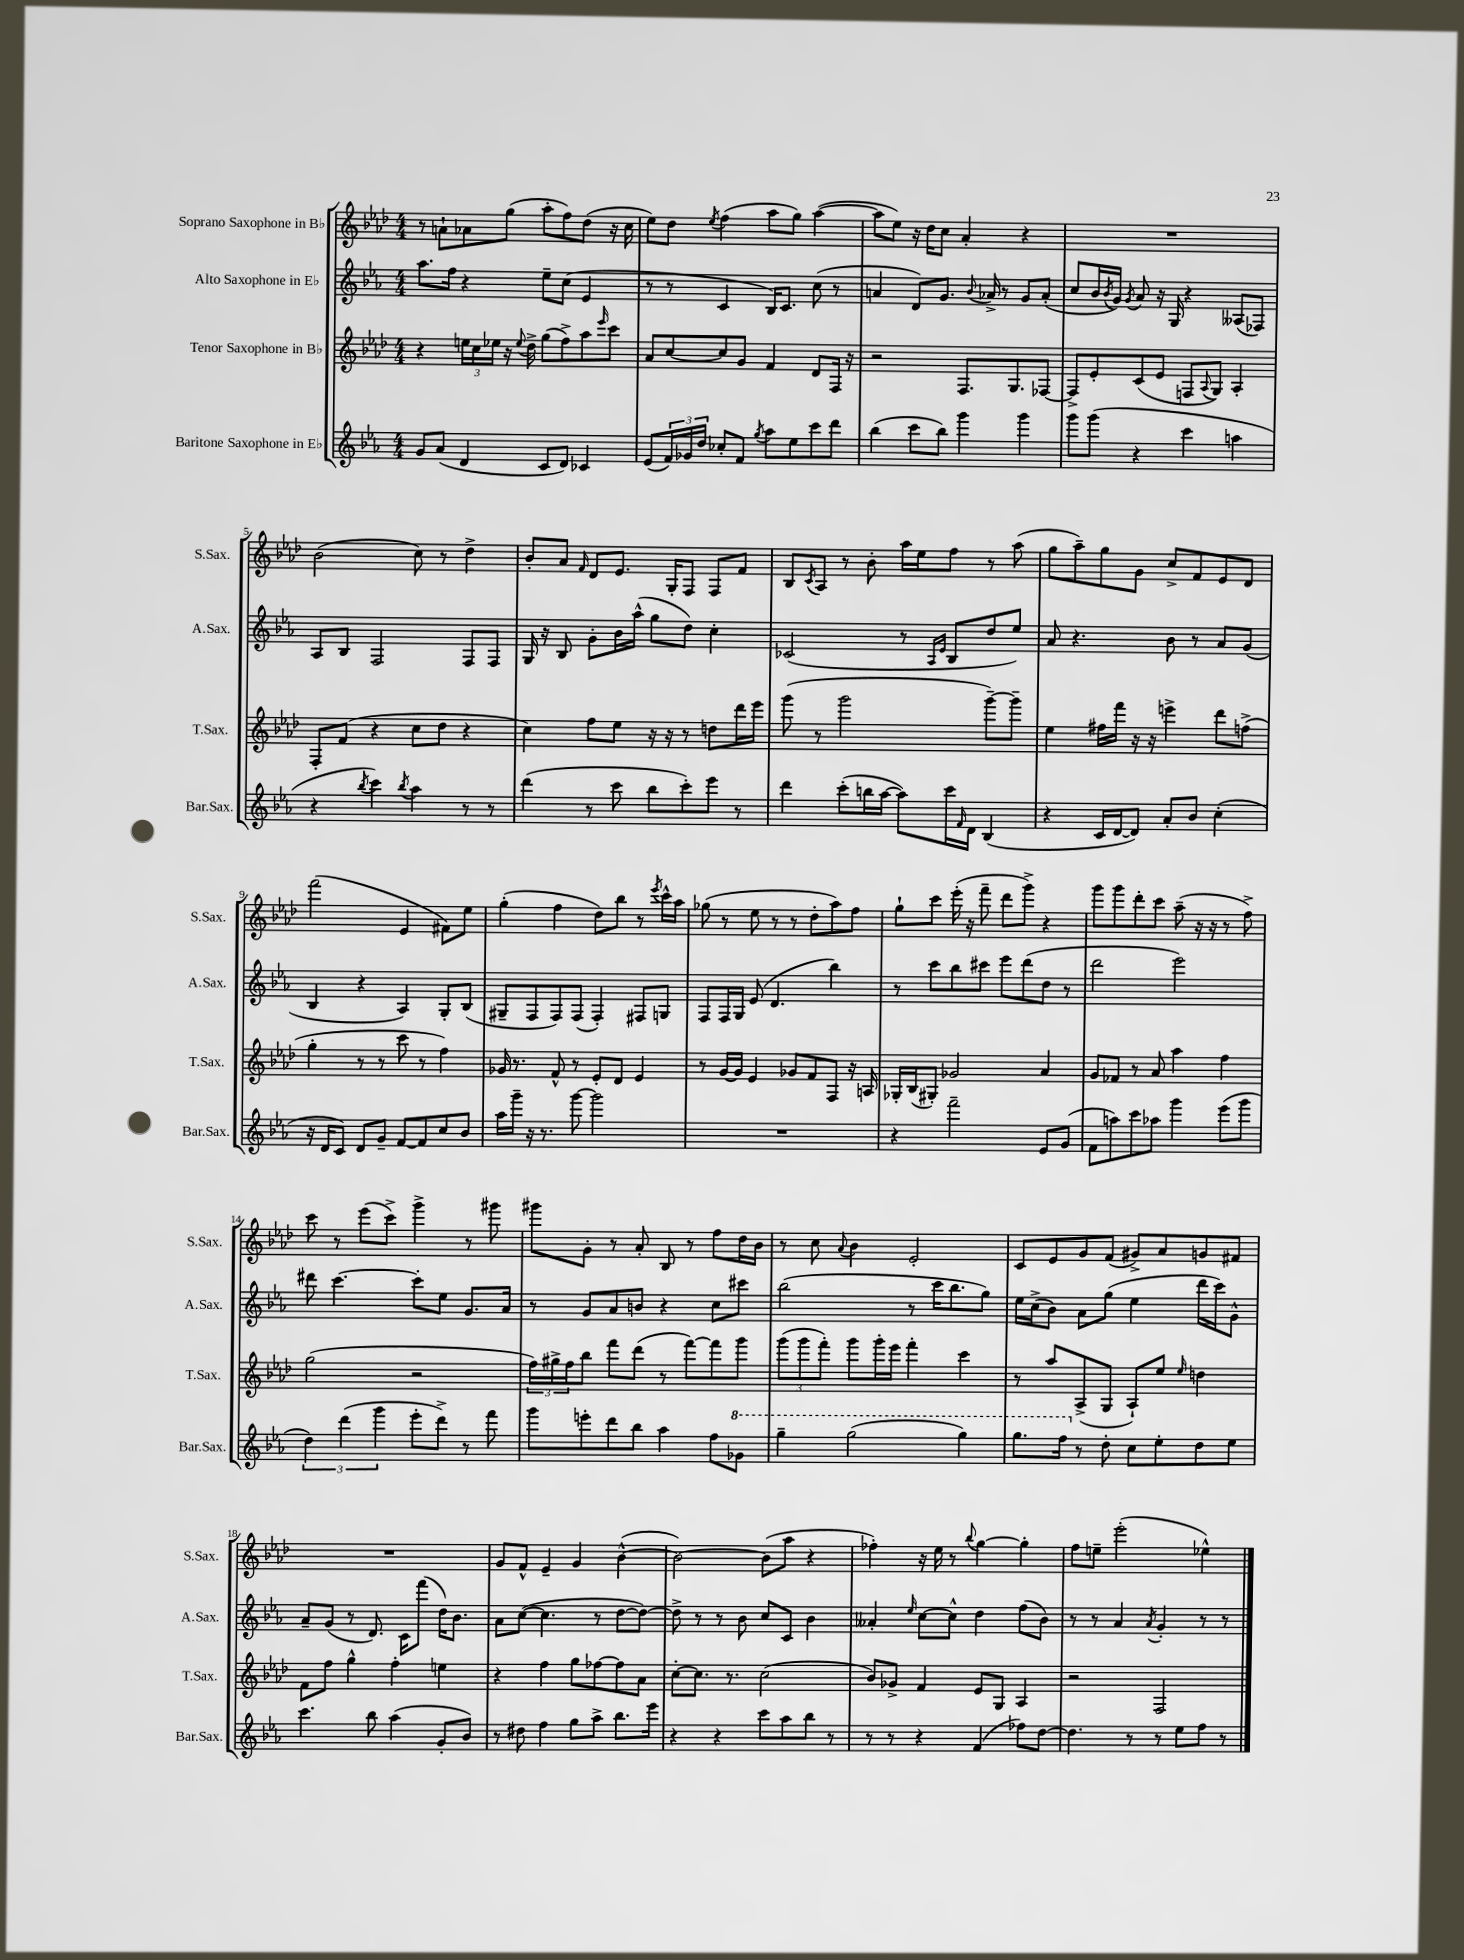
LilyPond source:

<<
\new StaffGroup <<
\new Staff = "s0" \with { instrumentName = "Soprano Saxophone in Bb" shortInstrumentName = "S.Sax." } {
    \clef treble \key aes \major \numericTimeSignature \time 4/4
    r8 a'8-! aes'8 g''8( aes''8-. f''8) des''8( r16 c''16 |
    ees''8) des''8 \acciaccatura { ees''8 } f''4( aes''8 g''8) aes''4~( |
    aes''8 ees''8) r16 des''16 c''8 aes'4-. r4 |
    R1 |
    bes'2( c''8) r8 des''4-> |
    bes'8-. aes'8 \grace { f'16 } des'8 ees'8. g16-. f8 f8 f'8 |
    bes8 \acciaccatura { c'8 } aes8 r8 bes'8-. aes''16 ees''16 f''8 r8 aes''8( |
    g''8 aes''8--) g''8 g'8 c''8-> f'8 ees'8 des'8 |
    f'''2( ees'4 fis'8) ees''8 |
    g''4-.( f''4 des''8) bes''8 r8 \acciaccatura { ees'''8 } c'''16-^ aes''16 |
    ges''8( r8 ees''8 r8 r8 des''8-. aes''8) f''8 |
    g''8-! c'''8 ees'''16-.( r16 f'''8-- des'''8 g'''8->) r4 |
    g'''8 g'''8 des'''8-. c'''8 aes''8--( r16 r16 r8 f''8->) |
    c'''8 r8 ees'''8( c'''8->) g'''4-> r8 gis'''8 |
    gis'''8 g'8-. r8 aes'8-. bes8 r8 f''8 des''16 bes'16 |
    r8 c''8 \appoggiatura { aes'8 } bes'4 ees'2-. |
    c'8 ees'8 g'8 f'8( gis'8->) aes'8 g'8 fis'8 |
    R1 |
    g'8 f'8-^ ees'4-- g'4 bes'4~-^( |
    bes'2~) bes'8( aes''8 r4 |
    fes''4-.) r16 ees''16 r8 \appoggiatura { bes''8 } g''4~ g''4-. |
    f''8 e''8-- ees'''2-.( ees''4-^) \bar "|." |
}
\new Staff = "s1" \with { instrumentName = "Alto Saxophone in Eb" shortInstrumentName = "A.Sax." } {
    \clef treble \key ees \major \numericTimeSignature \time 4/4
    aes''8. f''16 r4 ees''8-- c''8( ees'4 |
    r8 r8 c'4 bes16) c'8. c''8( r8 |
    a'4 d'8) g'8. \appoggiatura { bes'8 } aes'16-> r8 g'8 aes'8-.( |
    c''8 bes'16 \acciaccatura { bes'8 } g'16) \acciaccatura { g'8 } aes'8 r16 g16 r4 aeses8( fes8) |
    aes8 bes8 f2 f8 f8 |
    g16 r16 bes8 g'8-. bes'16 aes''16-^( g''8 d''8) c''4-. |
    ces'2( r8 \grace { aes16 ees'16 } bes8 d''8 ees''8) |
    aes'8 r4. bes'8 r8 aes'8 g'8( |
    bes4 r4 aes4) g8-. bes8( |
    gis8-- f8 f8) f8( f4-.) fis8 g8 |
    f8 f16 g16 ees'8( d'4. bes''4) |
    r8 c'''8 bes''8 cis'''8 ees'''8 d'''8( d''8 r8 |
    d'''2 ees'''2) |
    dis'''8 c'''4.~ c'''8-. ees''8 g'8. aes'16 |
    r8 g'8 aes'8 b'8 r4 c''8 cis'''8 |
    bes''2( r8 c'''16 bes''8. g''8) |
    ees''16 c''16->( bes'8) aes'8 g''8( ees''4 d'''16 c'''16) g'8-^ |
    aes'8-- g'8( r8 d'8.) c'16 f'''8( d''16) bes'8. |
    aes'8 c''8~( c''4. r8 d''8~ d''8~) |
    d''8-> r8 r8 bes'8 c''8 c'8 bes'4 |
    aeses'4-. \grace { ees''16 } c''8~ c''8-^ d''4 f''8( bes'8) |
    r8 r8 aes'4 \acciaccatura { aes'8 } g'4-. r8 r8 \bar "|." |
}
\new Staff = "s2" \with { instrumentName = "Tenor Saxophone in Bb" shortInstrumentName = "T.Sax." } {
    \clef treble \key aes \major \numericTimeSignature \time 4/4
    r4 \tuplet 3/2 { e''16 c''16 ees''16 } r16 \appoggiatura { ees''8 } des''16-> g''8( f''8->) aes''8 \grace { ees'''16 } c'''8 |
    aes'8 c''8~ c''8 g'8 f'4 des'8 f16 r16 |
    r2 f8. g8. fes8~ |
    fes8-> ees'8-. c'8( ees'8 f8 \appoggiatura { aes8 } g8) aes4-. |
    f8-. f'8( r4 c''8 des''8 r4 |
    c''4) f''8 ees''8 r16 r16 r8 d''8 des'''16 ees'''16 |
    g'''8( r8 g'''2 g'''8~--) g'''8-- |
    ees''4 fis''16 f'''16 r16 r16 e'''4-> des'''8 f''8->( |
    g''4-. r8 r8 c'''8 r8 f''4) |
    ges'16 r8. f'8-^ r8 ees'8-. des'8 ees'4 |
    r8 g'16~ g'16 ees'4 ges'8 f'8 f8 r16 a16 |
    ges16-. bes16( gis8-.) ges'2 aes'4 |
    g'8 fes'8 r8 aes'8 aes''4 f''4 |
    g''2( r2 |
    \tuplet 3/2 { f''16) gis''16-> f''16 } bes''8 f'''8 des'''8( r8 f'''8~) f'''8 g'''8 |
    \tuplet 3/2 { g'''8( g'''8 f'''8-.) } g'''8 g'''16-. ees'''16 f'''4-. c'''4 |
    r8 aes''8 aes8->( g8 aes8-!) ees''8 \grace { ees''16 } d''4 |
    f'8 f''8 g''4-^ f''4-. e''4 |
    r4 f''4 g''8 fes''8~ fes''8 aes'8 |
    c''8~-. c''8. r8. c''2( |
    bes'8) ges'8-> f'4 ees'8 g8 aes4 |
    r2 f2 \bar "|." |
}
\new Staff = "s3" \with { instrumentName = "Baritone Saxophone in Eb" shortInstrumentName = "Bar.Sax." } {
    \clef treble \key ees \major \numericTimeSignature \time 4/4
    g'8 aes'8( d'4 c'8 d'8) ces'4 |
    ees'8( \tuplet 3/2 { f'16) ges'16 d''16 } ces''8-. f'8 \acciaccatura { g''8 } aes''8 ees''8 c'''8 d'''8 |
    bes''4( c'''8 bes''8) g'''4 g'''4 |
    g'''8 g'''8( r4 c'''4 a''4 |
    r4 \acciaccatura { bes''8 } c'''4) \acciaccatura { bes''8 } aes''4 r8 r8 |
    d'''4( r8 c'''8 bes''8 c'''8-.) ees'''8 r8 |
    d'''4 c'''8-.( b''16 aes''16~ aes''8) c'''16 \grace { f'16 } d'16 bes4( |
    r4 c'16 d'16~ d'8) aes'8-. bes'8 c''4-.( |
    r16 d'16 c'8) d'8 g'8-- f'8~ f'8 c''8 bes'8 |
    aes''16 g'''16-- r16 r8. g'''8~ g'''2 |
    R1 |
    r4 f'''2-- ees'8 g'8( |
    f'8 a''8) c'''8 aes''8 g'''4 ees'''8( g'''8 |
    \tuplet 3/2 { d''4) d'''4( g'''4 } ees'''8-. d'''8->) r8 f'''8 |
    g'''8 e'''8-. d'''8 bes''8 aes''4 f''8 \ottava #1 ges''8 |
    g'''4-- g'''2( g'''4) |
    g'''8. f'''16 \ottava #0 r8 d''8-. c''8 ees''8-. d''8 ees''8 |
    c'''4. bes''8 aes''4( g'8-. bes'8) |
    r8 dis''8 f''4 g''8 aes''8-> bes''8. ees'''16 |
    r4 r4 c'''8 aes''8 bes''8 r8 |
    r8 r8 r4 f'4( fes''8) d''8~ |
    d''4. r8 r8 ees''8 f''8 r8 \bar "|." |
}
>>
>>
